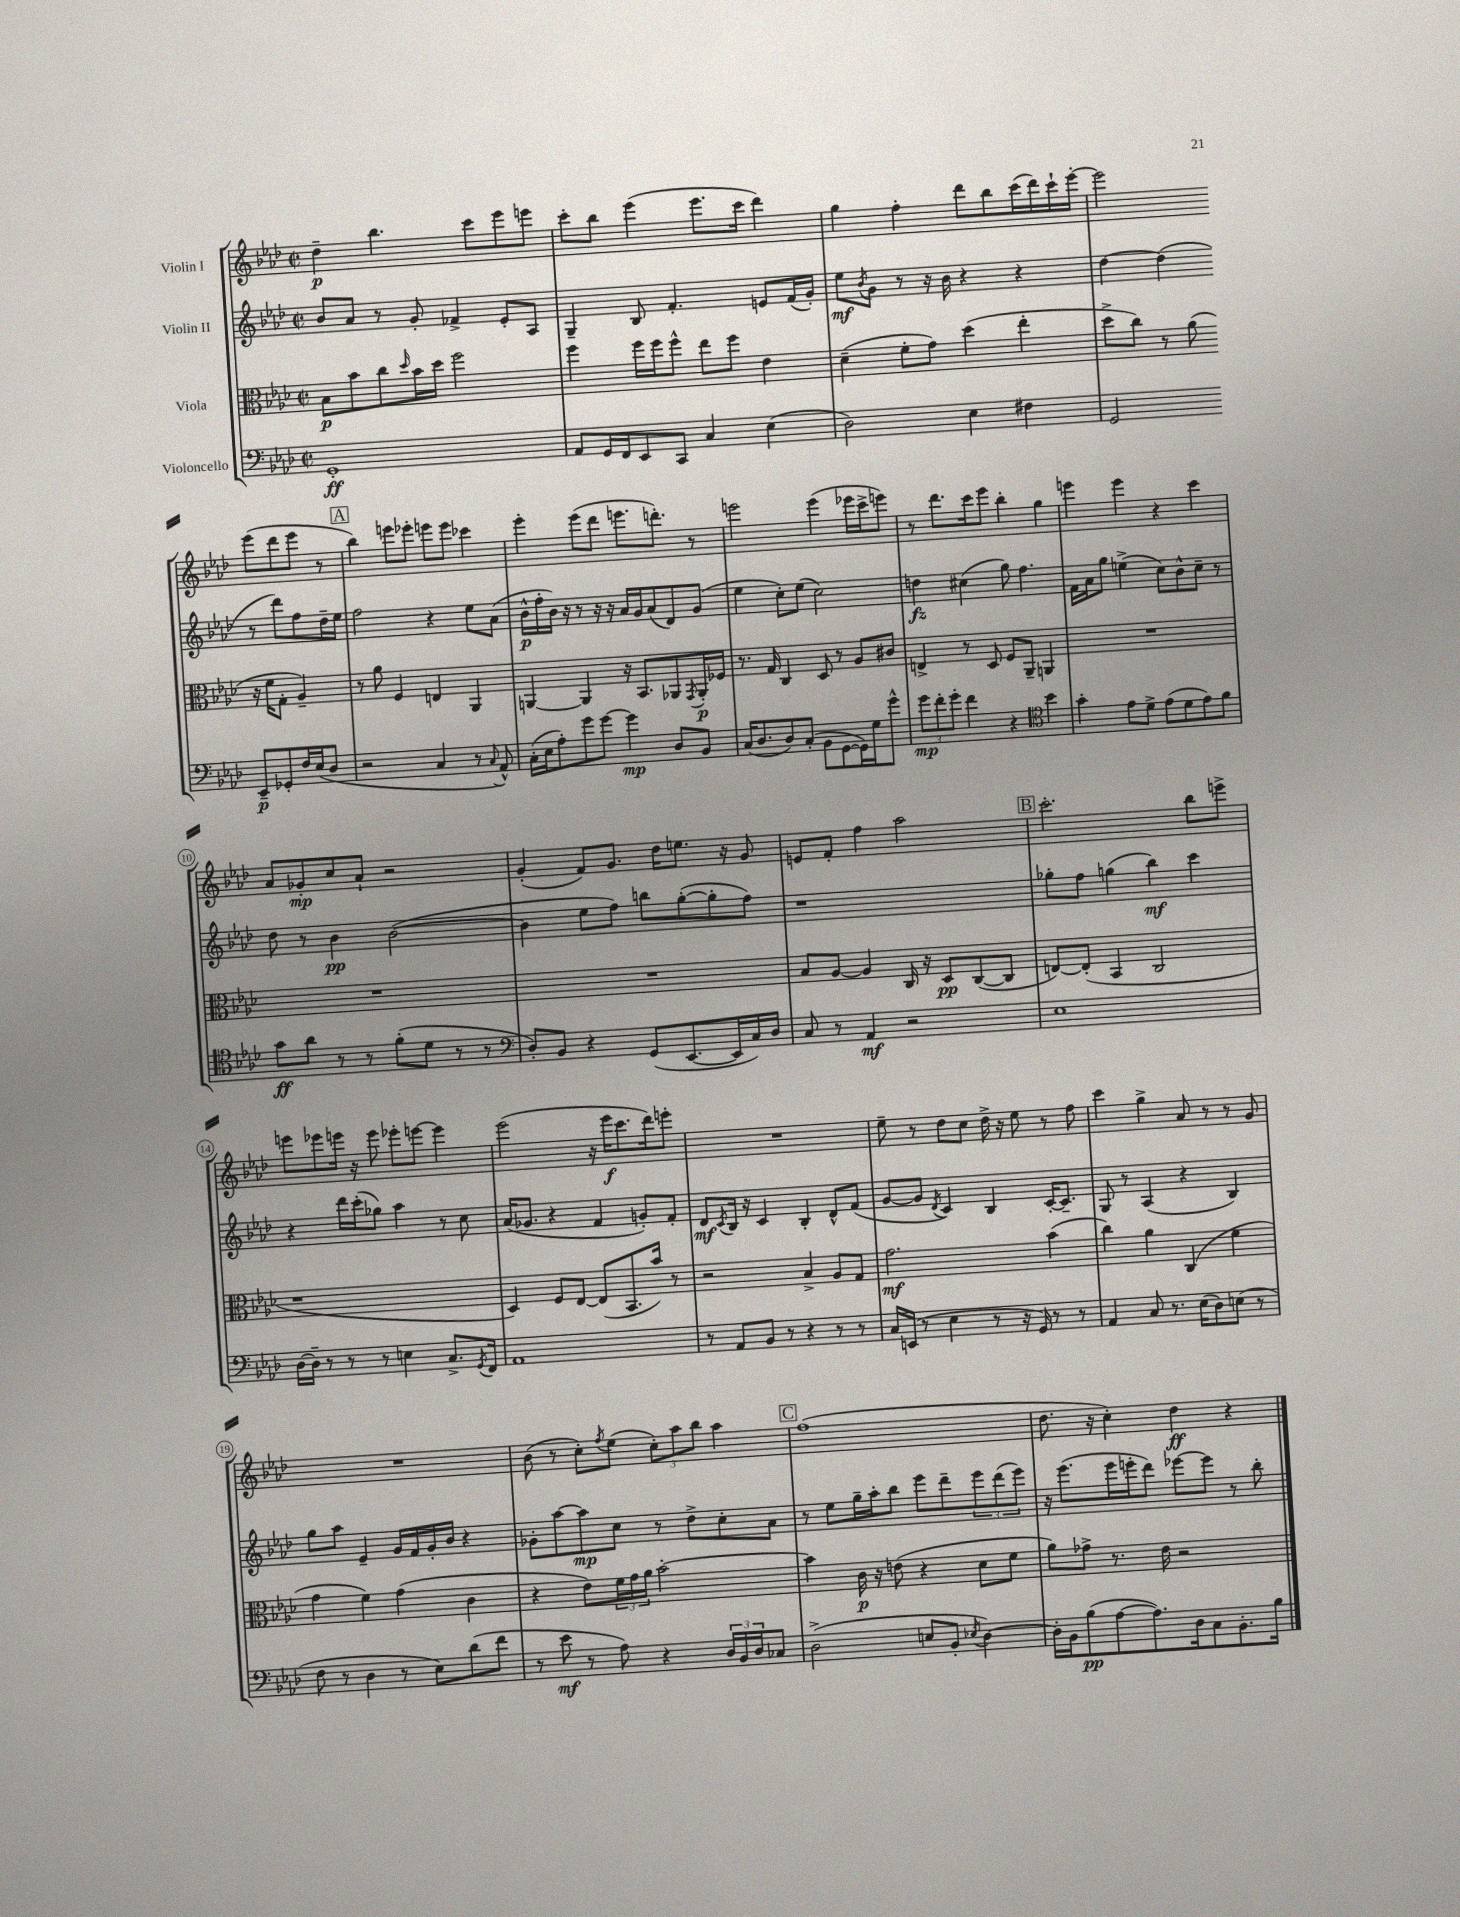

**kern	**dynam	**kern	**dynam	**kern	**dynam	**kern	**dynam
*part4	*part4	*part3	*part3	*part2	*part2	*part1	*part1
*staff4	*staff4	*staff3	*staff3	*staff2	*staff2	*staff1	*staff1
*I"Violoncello	*	*I"Viola	*	*I"Violin II	*	*I"Violin I	*
*clefF4	*	*clefC3	*	*clefG2	*	*clefG2	*
*k[b-e-a-d-]	*	*k[b-e-a-d-]	*	*k[b-e-a-d-]	*	*k[b-e-a-d-]	*
*M2/2	*	*M2/2	*	*M2/2	*	*M2/2	*
*met(c|)	*	*met(c|)	*	*met(c|)	*	*met(c|)	*
=1	=1	=1	=1	=1	=1	=1	=1
1GG'	ff	8B-\L	p	8b-/L	.	4dd-~\	p
.	.	8b-\	.	8a-/J	.	.	.
.	.	8cc\	.	8r	.	4.bb-\	.
.	.	16qqdd-/	.	.	.	.	.
.	.	16b-\L	.	8g'/	.	.	.
.	.	16dd-\JJ	.	.	.	.	.
.	.	2ff\	.	4f-X^/	.	.	.
.	.	.	.	.	.	8ccc\L	.
.	.	.	.	8e-'/L	.	8eee-\	.
.	.	.	.	8A-/J	.	8eeen\J	.
=2	=2	=2	=2	=2	=2	=2	=2
8AA-/L	.	4ff\	.	4G~/	.	8ccc'\L	.
16GG/L	.	.	.	.	.	8bb-\J	.
16FF/J	.	.	.	.	.	.	.
8EE-/	.	16ff\LL	.	8B-/	.	(4eee-\	.
.	.	16ff\J	.	.	.	.	.
8CC/J	.	8ff^^\J	.	4.f'/	.	.	.
4C/	.	8ee-\L	.	.	.	8.eee-\L	.
.	.	8ff\J	.	.	.	.	.
.	.	.	.	.	.	16ccc\Jk	.
(4E-\	.	4e-\	.	8en/L	.	4ddd-\)	.
.	.	.	.	(16f/L	.	.	.
.	.	.	.	16g'/JJ)	.	.	.
=3	=3	=3	=3	=3	=3	=3	=3
2D-\)	.	(4d-~\	.	8ee-\L	mf	4gg\	.
.	.	.	.	8qb-/	.	.	.
.	.	.	.	8g\J	.	.	.
.	.	8f'\L	.	8r	.	4ff'\	.
.	.	8g\J)	.	16r	.	.	.
.	.	.	.	16b-\	.	.	.
4E-\	.	(4dd-\	.	4r	.	8ddd-\L	.
.	.	.	.	.	.	8bb-\	.
4F#X\	.	4ee-'\	.	4r	.	(16ccc\L	.
.	.	.	.	.	.	16ddd-\)	.
.	.	.	.	.	.	16ccc`\	.
.	.	.	.	.	.	[16eee-'\JJ	.
=4	=4	=4	=4	=4	=4	=4	=4
2GG/	.	8dd-^\L	.	[4dd-\	.	2eee-\]	.
.	.	8cc\J)	.	.	.	.	.
.	.	8r	.	(4dd-\]	.	.	.
.	.	(8a-\	.	.	.	.	.
8EE-~/L	p	16r	.	8r	.	(8eee-\L	.
.	.	16f\KL	.	.	.	.	.
8GG-X'/	.	8G'\J	.	8ddd-\L)	.	8ddd-\	.
16F/L	.	4A-~/)	.	8ff\	.	8eee-\J	.
(16E-/J	.	.	.	.	.	.	.
8D-/J	.	.	.	16dd-~\L	.	8r	.
.	.	.	.	16ee-\JJ	.	.	.
!!LO:LB:g=z
!!LO:REH:place=s1:t=A
=5	=5	=5	=5	=5	=5	=5	=5
2r	.	8r	.	2ff\	.	4bb-\)	.
.	.	8a-\	.	.	.	.	.
.	.	4F/	.	.	.	8eeen\L	.
.	.	.	.	.	.	8eee-X'\J	.
4C/	.	4En/	.	4r	.	8eeen\L	.
.	.	.	.	.	.	8eee\J	.
8r	.	4AA-/	.	8ee-\L	.	4ccc-X\	.
8qqC/	.	.	.	.	.	.	.
8AA-^^/)	.	.	.	(8a-\J	.	.	.
=6	=6	=6	=6	=6	=6	=6	=6
(16C'\LL	.	[4AAn/	.	16b-^^\LL	p	4eee-'\	.
16E-\J	.	.	.	16ff'\	.	.	.
8A-'\)	.	.	.	16b-\JJ)	.	.	.
.	.	.	.	16r	.	.	.
8g\	.	4AA/]	.	8r	.	(8eee-\L	.
[8g\J	.	.	.	16r	.	8ddd-\J	.
.	.	.	.	16r	.	.	.
4g\]	mp	16r	.	16a-/LL	.	8.eeen\L	.
.	.	8.BB-/L	.	16g/J	.	.	.
.	.	.	.	(8a-/	.	.	.
.	.	.	.	.	.	8.dddn'\J)	.
8D-/L	.	8AA-X/	.	8d-/)	.	.	.
.	.	8qGG/	.	.	.	.	.
8BB-/J	.	16AA-'/L	p	(8g/J	.	8r	.
.	.	16F-X/JJ	.	.	.	.	.
=7	=7	=7	=7	=7	=7	=7	=7
(16C/KL	.	8.r	.	4ee-\	.	2eeen\	.
8.D-/	.	.	.	.	.	.	.
.	.	16G/	.	.	.	.	.
8D-/)	.	4C/	.	8cc'\L)	.	.	.
(8C'/J	.	.	.	(8ee-\J	.	.	.
8BB-\L	.	8D-/	.	2cc\)	.	(4eee\	.
[8GG\	.	8r	.	.	.	.	.
16GG\L])	.	8A-/L	.	.	.	16eee-X\LL	.
16G\J	.	.	.	.	.	16ccc^\J	.
8g^^\J	.	8c#X/J	.	.	.	8eeen\J)	.
=8	=8	=8	=8	=8	=8	=8	=8
12g\L	mp	4En^/	.	4ddn\	fz	8r	.
12f'\	.	.	.	.	.	.	.
.	.	.	.	.	.	8.ddd-\L	.
12g'\J	.	.	.	.	.	.	.
4f\	.	8r	.	(4cc#X\	.	.	.
.	.	.	.	.	.	16ccc\k	.
.	.	8D-/	.	.	.	8eee-\J	.
4r	.	8F/L	.	8gg\)	.	4bb-'\	.
.	.	8AA-~/J	.	4.ff\	.	.	.
*clefC4	*	*	*	*	*	*	*
4b-\	.	4AAn/	.	.	.	4gg\	.
=9	=9	=9	=9	=9	=9	=9	=9
4g'\	.	1r	.	16f\LL	.	4eeen\	.
.	.	.	.	16a-\J	.	.	.
.	.	.	.	8gg\J	.	.	.
8e-\L	.	.	.	(4een^\	.	4eee\	.
8d-^\J	.	.	.	.	.	.	.
(8e-\L	.	.	.	8cc\L)	.	4r	.
8d-\	.	.	.	8b-^^\	.	.	.
8e-\)	.	.	.	8cc~\J	.	4ccc\	.
8f\J	.	.	.	8r	.	.	.
!!LO:LB:g=z
=10	=10	=10	=10	=10	=10	=10	=10
8g\L	ff	1r	.	8dd-\	.	8a-/L	.
8a-\J	.	.	.	8r	.	8g-X'/	mp
8r	.	.	.	4b-\	pp	8cc/	.
8r	.	.	.	.	.	8a-`/J	.
(8f'\L	.	.	.	([2b-\	.	2r	.
8d-\J	.	.	.	.	.	.	.
8r	.	.	.	.	.	.	.
8r	.	.	.	.	.	.	.
=11	=11	=11	=11	=11	=11	=11	=11
*clefF4	*	*	*	*	*	*	*
8D-'/L)	.	1r	.	4b-\]	.	(4g'/	.
8BB-/J	.	.	.	.	.	.	.
4r	.	.	.	8ee-\L	.	8f/L)	.
.	.	.	.	8ff\J)	.	8.g/J	.
(8GG/L	.	.	.	8bbn\L	.	.	.
.	.	.	.	.	.	16dd-\KL	.
[8.EE-/	.	.	.	([8gg'\	.	8.een\J	.
.	.	.	.	8gg'\]	.	.	.
16EE-/L]	.	.	.	.	.	16r	.
16C/)	.	.	.	8ff\J)	.	8g/	.
16D-/JJ	.	.	.	.	.	.	.
=12	=12	=12	=12	=12	=12	=12	=12
8C/	.	8B-/L	.	1r	.	8en/L	.
8r	.	[8A-/J	.	.	.	8f'/J	.
4AA-/	mf	4A-/]	.	.	.	4ff\	.
2r	.	16C/	.	.	.	2aa-\	.
.	.	16r	.	.	.	.	.
.	.	8D-/L	pp	.	.	.	.
.	.	([8C/	.	.	.	.	.
.	.	8C/J]	.	.	.	.	.
!!LO:REH:place=s1:t=B
=13	=13	=13	=13	=13	=13	=13	=13
1E-	.	[8En/L)	.	8gg-X'\L	.	2.ccc'\	.
.	.	(8E'/J]	.	8ff\J	.	.	.
.	.	4BB-/	.	(4ggn\	.	.	.
.	.	2C/	.	4bb-\)	mf	.	.
.	.	.	.	4ccc\	.	8bb-\L	.
.	.	.	.	.	.	8eeen^\J	.
!!LO:LB:g=z
=14	=14	=14	=14	=14	=14	=14	=14
[16D-\LL	.	1r	.	4r	.	8eeen\L	.
16D-~\JJ]	.	.	.	.	.	.	.
8r	.	.	.	.	.	8eee-X\	.
8r	.	.	.	16ddd-\LL	.	16eeen\Jk	.
.	.	.	.	(16ccc'\J	.	16r	.
8r	.	.	.	8gg-X\J)	.	8eee\	.
4En\	.	.	.	4aa-\	.	8eee-X'\L	.
.	.	.	.	.	.	[8eeen\J	.
8.C^/L	.	.	.	8r	.	4eee\]	.
.	.	.	.	8cc\	.	.	.
8qGG/	.	.	.	.	.	.	.
16FF/Jk	.	.	.	.	.	.	.
=15	=15	=15	=15	=15	=15	=15	=15
1AA-	.	4D-/)	.	(16a-/KL	.	(2eee-\	.
.	.	.	.	8.g-X/J	.	.	.
.	.	8F/L	.	4r	.	.	.
.	.	[8E-/J	.	.	.	.	.
.	.	(8E-/L]	.	4f/	.	16r	.
.	.	.	.	.	.	16eee-\KL	f
.	.	8.BB-/	.	.	.	8.ccc\	.
.	.	.	.	8gn'/L)	.	.	.
.	.	16b-/Jk)	.	.	.	16ddd-\k)	.
.	.	8r	.	8f'/J	.	8eeen'\J	.
=16	=16	=16	=16	=16	=16	=16	=16
8r	.	2r	.	8d-/L	mf	1r	.
.	.	.	.	8qc/	.	.	.
8AA-/L	.	.	.	16B-/Jk	.	.	.
.	.	.	.	16r	.	.	.
8BB-/J	.	.	.	4c/	.	.	.
8r	.	.	.	.	.	.	.
4r	.	4B-^/	.	4B-'/	.	.	.
8r	.	8A-/L	.	8d-^^/L	.	.	.
8r	.	8G/J	.	(8f/J	.	.	.
=17	=17	=17	=17	=17	=17	=17	=17
16C/LL	.	2.g\	mf	[8g/L	.	8ee-~\	.
(16EEn/JJ	.	.	.	.	.	.	.
8r	.	.	.	8g/J]	.	8r	.
.	.	.	.	8qd-/	.	.	.
4E-\	.	.	.	4c/)	.	8dd-\L	.
.	.	.	.	.	.	8cc\J	.
8r	.	.	.	4B-/	.	16dd-^\	.
.	.	.	.	.	.	16r	.
16r	.	.	.	.	.	8ee-\	.
16GG/)	.	.	.	.	.	.	.
8r	.	(4b-\	.	[16c'/KL	.	8r	.
.	.	.	.	8.c~/J]	.	.	.
8r	.	.	.	.	.	8ff\	.
=18	=18	=18	=18	=18	=18	=18	=18
4AA-/	.	4cc\)	.	8G/	.	4ccc\	.
.	.	.	.	8r	.	.	.
8C/	.	4a-\	.	(4A-/	.	4gg^\	.
8.r	.	.	.	.	.	.	.
.	.	(4C/	.	4r	.	8a-/	.
(16E-\KL	.	.	.	.	.	.	.
8D-\)	.	.	.	.	.	8r	.
(8En\J	.	4f\	.	4B-/)	.	8r	.
8r	.	.	.	.	.	8g/	.
!!LO:LB:g=z
=19	=19	=19	=19	=19	=19	=19	=19
8F\	.	4g\	.	8gg\L	.	1r	.
8r	.	.	.	8aa-\J	.	.	.
4D-\	.	4f\)	.	4e-~/	.	.	.
8r	.	(4g\	.	16g/LL	.	.	.
.	.	.	.	16f/	.	.	.
8E-\L)	.	.	.	16g'/	.	.	.
.	.	.	.	16b-/JJ	.	.	.
(8d-\	.	4c\	.	4r	.	.	.
8f\J	.	.	.	.	.	.	.
=20	=20	=20	=20	=20	=20	=20	=20
8r	.	4r	.	8g-X'\L	.	(8b-\	.
8e-\	mf	.	.	[8aa-\	.	8r	.
8r	.	8e-\L)	.	8aa-\]	mp	8cc'\L)	.
.	.	.	.	.	.	8qff/	.
8A-\)	.	24f\L	.	8cc\J	.	(8ee-\J	.
.	.	24g\	.	.	.	.	.
.	.	24a-\JJ	.	.	.	.	.
4r	.	[2b-'\	.	8r	.	12cc'\L)	.
.	.	.	.	.	.	12aa-\	.
.	.	.	.	8dd-^\L	.	.	.
.	.	.	.	.	.	12bb-\J	.
24D-/LL	.	.	.	8cc'\	.	4aa-\	.
24BB-/	.	.	.	.	.	.	.
24D-/J	.	.	.	.	.	.	.
8C-X/J	.	.	.	8a-\J	.	.	.
!!LO:REH:place=s1:t=C
=21	=21	=21	=21	=21	=21	=21	=21
(2D-^\	.	4b-\]	.	8r	.	(1ff	.
.	.	.	.	8ee-\L	.	.	.
.	.	16c\	p	16gg~\L	.	.	.
.	.	16r	.	16aa-'\J	.	.	.
.	.	(8en\	.	8bb-\J	.	.	.
8En/L	.	4r	.	8eee-\L	.	.	.
8BB-'/J	.	.	.	8ddd-~\	.	.	.
8qE-X/	.	.	.	.	.	.	.
[4D-\)	.	8d-\L	.	12eee-\	.	.	.
.	.	.	.	(12ddd-\	.	.	.
.	.	8f\J	.	.	.	.	.
.	.	.	.	12eee-\J)	.	.	.
=22	=22	=22	=22	=22	=22	=22	=22
16D-'\LL]	.	8a-\L)	.	16r	.	8.dd-\	.
16BB-\J	.	.	.	(8.eee-\L	.	.	.
(8B-\	pp	8g-X^\J	.	.	.	.	.
.	.	.	.	.	.	16r	.
[8A-\	.	8.r	.	16eee-\L	.	4cc'\)	.
.	.	.	.	16eeen'\J	.	.	.
8.A-\])	.	.	.	8ddd-\J)	.	.	.
.	.	16e-\	.	.	.	.	.
.	.	2r	.	[8eee-X\L	.	4dd-\	ff
16D-\k	.	.	.	.	.	.	.
8C\	.	.	.	8eee-\J]	.	.	.
8.BB-'\	.	.	.	8r	.	4r	.
.	.	.	.	8bb-'\	.	.	.
16B-\Jk	.	.	.	.	.	.	.
==	==	==	==	==	==	==	==
*-	*-	*-	*-	*-	*-	*-	*-
